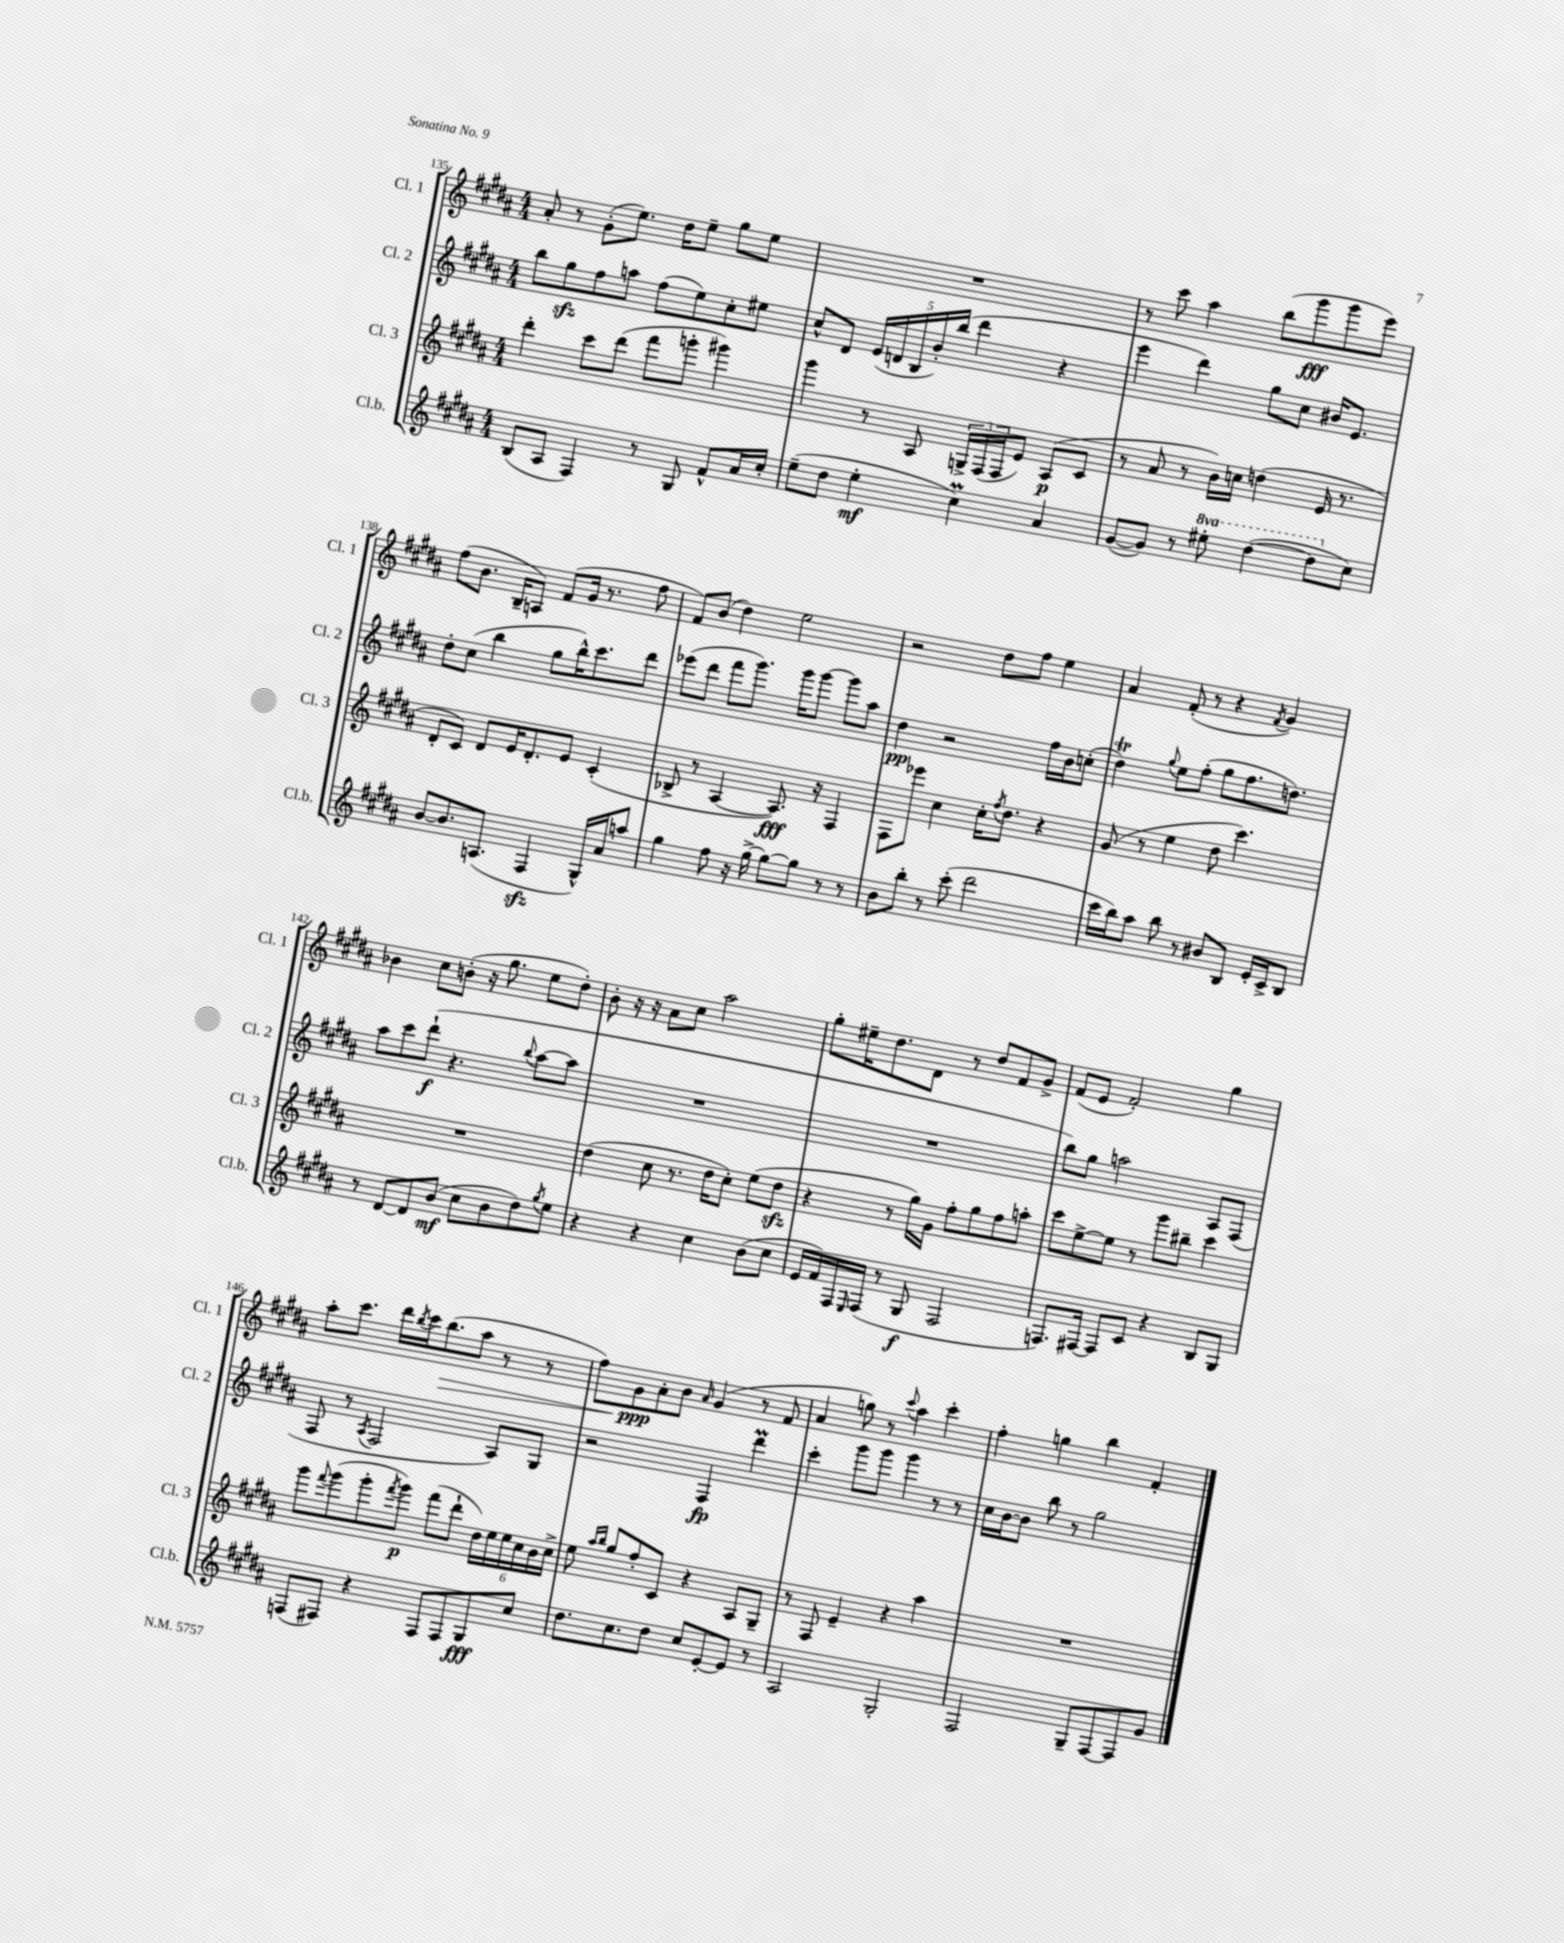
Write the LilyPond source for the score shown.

<<
\new StaffGroup <<
\new Staff = "s0" \with { instrumentName = "Cl. 1" shortInstrumentName = "Cl. 1" } {
    \clef treble \key b \major \numericTimeSignature \time 4/4
    ais'8-. r8 gis'8-.( e''8.) dis''16 e''8-- gis''8 e''8 |
    R1 |
    r8 cis'''8 ais''4 b''8( gis'''8\fff gis'''8 e'''8) |
    fis''8( b'8. b16-- a8) fis'8( gis'16 r8. fis''8 |
    fis'8) b'8( dis''4) e''2 |
    r2 dis''8 fis''8 e''4 |
    ais'4 fis'8-.( r8 r4 \acciaccatura { fis'8 } gis'4) |
    bes'4 cis''8 b'8-.( r16 gis''8. e''8 dis''8-.) |
    b'8-. r16 r16 ais'8 cis''8 ais''2 |
    gis''8-. eis''16-- dis''8. dis'8 r8 dis''8 fis'8 gis'8-> |
    fis'8( e'8 fis'2-.) gis''4 |
    ais''8-. cis'''8. dis'''16 \acciaccatura { b''8 } cis'''16 b''8.\>( ais''8 r8 r8 |
    fis''8) gis'8\ppp\! ais'8-. b'8 \grace { ais'16 } gis'4( r8 fis'8 |
    ais'4 g''8) r8 \appoggiatura { cis'''8 } ais''4 cis'''4-. |
    fis''4-. g''4 b''4 fis'4-. \bar "|." |
}
\new Staff = "s1" \with { instrumentName = "Cl. 2" shortInstrumentName = "Cl. 2" } {
    \clef treble \key b \major \numericTimeSignature \time 4/4
    b''8 gis''8\sfz fis''8 a''8 fis''8( e''8) cis''8-. eis''8 |
    cis''8-^ dis'8 \tuplet 5/4 { e'16( d'16 b16 b'16-.) b''16( } dis'''4 r4 |
    e'''4 dis'''4) gis''8 cis''8 bis'16 e'8. |
    dis''8-. cis''8( b''4 gis''8 b''16-^) cis'''8. dis'''8 |
    ees'''8( dis'''8 fis'''8 gis'''8.) gis'''16 gis'''8~ gis'''8 ais''8 |
    dis''4\pp r2 fis''16 b'16 c''8-.( |
    dis''4\trill) \appoggiatura { gis''8 } e''8 fis''8-.( gis''8 fis''8. d''8.) |
    ais''8 cis'''8 dis'''8-!\f( r4. \appoggiatura { b''8 } ais''8~ ais''8 |
    R1 |
    R1 |
    b''8) gis''8 a''2 ais8 fis8( |
    fis8 r8 \acciaccatura { ais8 } fis2 ais8) gis8 |
    r2 fis4\fp dis'''4\prall |
    cis'''4-. gis'''8 gis'''8 gis'''4 r8 r8 |
    cis''16 b'16~ b'8 b''8 r8 gis''2 \bar "|." |
}
\new Staff = "s2" \with { instrumentName = "Cl. 3" shortInstrumentName = "Cl. 3" } {
    \clef treble \key b \major \numericTimeSignature \time 4/4
    dis'''4-. cis'''8 dis'''8( fis'''8 g'''8-. gis'''4) |
    gis'''4 r8 ais8 \tuplet 3/2 { g16-> fis16( fis16 } e'8) ais8\p( cis'8 |
    r8 ais'8 r8 b'16) c''16 d''4( e'16 r8. |
    dis'8-. cis'8) dis'8 e'16 dis'8.-. e'8 cis'4-.( |
    bes8-> r8 ais4~ ais8.\fff) r16 fis4 |
    fis8 ees'''8 cis''4 cis''16-. \acciaccatura { fis''8 } dis''8. r4 |
    gis'8( r8 e''4 dis''8 cis'''4.) |
    R1 |
    dis''4( cis''8 r8. dis''16 cis''8-.) e''8( dis''8\sfz |
    r4 r8 gis''16) gis'16 fis''8-. gis''8 fis''8 a''8-. |
    cis'''8 e''8~-> e''8 r8 gis'''8 bis''8-- cis'''4 |
    gis'''8 \appoggiatura { fis'''8 } gis'''8( gis'''8-. \acciaccatura { fis'''8 } gis'''8\p) fis'''8( dis'''8-! \tuplet 6/4 { dis''16) e''16 e''16 cis''16 b'16 cis''16-> } |
    e''8 \grace { ais''16 b''16 } gis''8 fis''8-. cis'8 r4 ais8 gis8-- |
    r8 fis8 e'4-- r4 ais''4 |
    R1 \bar "|." |
}
\new Staff = "s3" \with { instrumentName = "Cl.b." shortInstrumentName = "Cl.b." } {
    \clef treble \key b \major \numericTimeSignature \time 4/4 \set Staff.ottavationMarkups = #ottavation-simple-ordinals
    b8( ais8 fis4) r8 gis8 fis'8-^ ais'16 cis''16-. |
    e''8--( dis''8 e''4-.\mf cis''4\prall) ais'4 |
    gis'8~( gis'8) r8 \ottava #1 eis'''8-. dis'''4~( dis'''8 \ottava #0 cis''8) |
    b'8~ b'8. a8.( fis4\sfz gis16-^) ais'16 a''8 |
    gis''4 fis''8 r16 gis''16~-> gis''8~ gis''8 r8 r8 |
    b'8 b''8-. r8 cis'''8-.( dis'''2 |
    cis'''16 b''16) ais''8 b''8 r8 bis'8 b8 e'16-. cis'16-> b8 |
    r8 dis'8~ dis'8 b'8\mf( cis''8 b'8 dis''8) \acciaccatura { gis''8 } e''8 |
    r4 r4 cis''4 b'8( cis''8 |
    e'16 fis'16) fis16 \grace { e16 } fis16( r8 gis8\f fis2 |
    f8.) fis16~ fis8 cis'8 r4 b8 gis8 |
    f8( fis8) r4 fis8 fis8 gis8\fff cis''8 |
    dis''8. cis''8. dis''8 cis''8 e'8~-. e'8 r8 |
    ais2 gis2-. |
    fis2 gis8-- fis8~ fis8 gis'8 \bar "|." |
}
>>
>>
\layout { \context { \Score currentBarNumber = #135 } }
